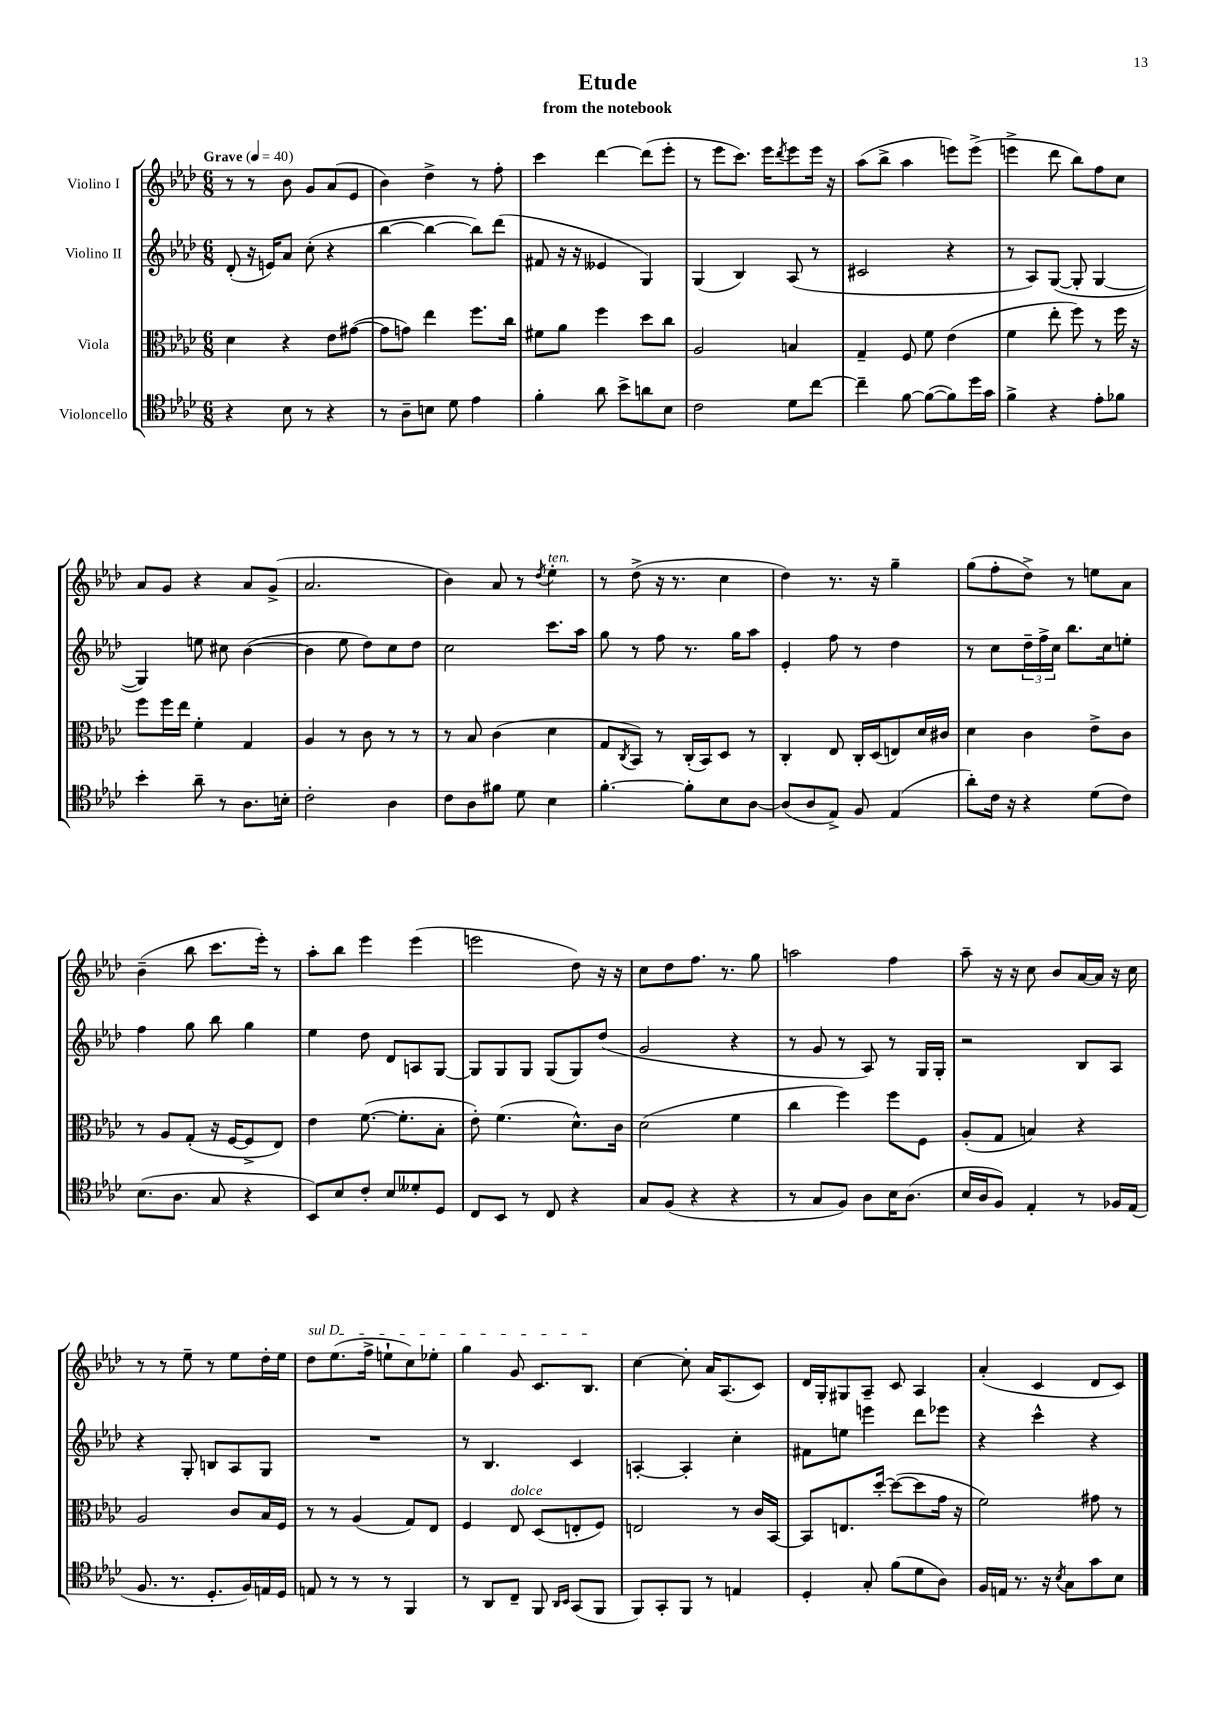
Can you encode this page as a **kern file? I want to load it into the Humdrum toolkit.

**kern	**kern	**kern	**kern
*staff4	*staff3	*staff2	*staff1
*clefC4	*clefC3	*clefG2	*clefG2
*k[b-e-a-d-]	*k[b-e-a-d-]	*k[b-e-a-d-]	*k[b-e-a-d-]
*M6/8	*M6/8	*M6/8	*M6/8
*MM40	*MM40	*MM40	*MM40
4r	4d-\	(8d-'/	8r
.	.	16r	8r
.	.	16e/LK)	.
8B-\	4r	8a-/J	8b-\
8r	.	(8cc'\	8g/L
4r	8e-\L	4r	(8a-/
.	([8g#\J	.	8e-/J
=	=	=	=
8r	8g#\]L	[4bb-\	4b-\)
8A-~\L	8g\J)	.	.
8B\J	4ee-\	4bb-\_	4dd-^\
8d-\	.	.	.
4e-\	8.ff\L	8bb-\]L)	8r
.	.	(8ddd-\J	8ff'\
.	16cc\Jk	.	.
=	=	=	=
4f'\	8f#\L	8f#/	4ccc\
.	8a-\J	16r	.
.	.	16r	.
8a-\	4ff\	4e--/	[4ddd-\
8b-^\L	.	.	.
8a\	8dd-\L	4G/)	(8ddd-\]L
8B-\J	8cc\J	.	8eee-'\J
=	=	=	=
2c\	2A-/	(4G/	8r
.	.	.	8eee-\L
.	.	4B-/)	8.ccc\J)
.	.	.	16eee-\LK
.	.	.	8qddd-/
8d-\L	4B/	(8A-/	8eee-\
[8cc\J	.	8r	16eee-\Jk
.	.	.	16r
=	=	=	=
4cc~\]	4G~/	2c#/	(8aa-\L
.	.	.	8bb-^\J
[8f\	8F/	.	4aa-\
(8f\_L	8f\	.	.
8f\])	(4e-\	4r	8eee\L)
16dd-\L	.	.	(8eee^\J
16g\JJ	.	.	.
=	=	=	=
4f^\	4f\	8r	4eee^\
.	.	8A-/L)	.
4r	8ee-'\	([8G/J	8ddd-\
.	8ff\)	8G'/]	8bb-\L)
8e-'\L	8r	[4G/	8ff\
8f-\J	16ff\	.	8cc\J
.	16r	.	.
=	=	=	=
4b-'\	8ff\L	4G/])	8a-/L
.	16ff\L	.	8g/J
.	16ee-\JJ	.	.
8a-~\	4f'\	8ee\	4r
8r	.	8cc#\	.
8.A-\L	4G/	([4b-\	8a-/L
.	.	.	(8g^/J
16B'\Jk	.	.	.
=	=	=	=
2c'\	4A-/	4b-\]	2.a-/
.	8r	8ee-\	.
.	8c\	8dd-\L)	.
4A-\	8r	8cc\	.
.	8r	8dd-\J	.
=	=	=	=
8c\L	8r	2cc\	4b-\)
8A-\	8B-/	.	.
8f#\J	(4c\	.	8a-/
8d-\	.	.	8r
.	.	.	8qdd-/
4B-\	4d-\	8.ccc\L	4ee-'\
.	.	16aa-\Jk	.
=	=	=	=
[4.f'\	8G/L	8gg\	8r
.	8qC/	.	.
.	8BB-/J)	8r	(8dd-^\
.	8r	8ff\	16r
.	.	.	8.r
8f'\]L	(16C'/LL	8.r	.
.	16BB-/J)	.	.
8B-\	8D-/J	.	4cc\
.	.	16gg\LK	.
[8A-\J	8r	8aa-\J	.
=	=	=	=
(8A-/]L	4C'/	4e-'/	4dd-\)
8A-/	.	.	.
8E-^/J)	8E-/	8ff\	8.r
8F/	16C'/LL	8r	.
.	(16D-/J	.	16r
(4E-/	8E/)	4dd-\	4gg~\
.	16d-/L	.	.
.	16c#/JJ	.	.
=	=	=	=
8a-'\L)	4d-\	8r	(8gg\L
16c\Jk	.	8cc\L	8ff'\
16r	.	.	.
4r	4c\	24dd-~\L	8dd-^\J)
.	.	24ff^\	.
.	.	24cc\JJ	.
.	.	8.bb-\L	8r
(8d-\L	8e-^\L	.	8ee\L
.	.	16cc\k	.
8c\J)	8c\J	8ee'\J	8a-\J
=	=	=	=
(8.B-\L	8r	4ff\	(4b-~\
.	8A-/L	.	.
8.A-\J	.	.	.
.	(8G'/J	8gg\	8bb-\
8G/	16r	8bb-\	8.ccc\L
.	[16F/LK	.	.
4r	8F^/]	4gg\	.
.	.	.	16eee-'\Jk)
.	8E-/J)	.	8r
=	=	=	=
8BB-/L)	4e-\	4ee-\	8aa-'\L
8B-/	.	.	8bb-\J
8c'/J	([8.f\	8dd-\	4eee-\
8B-/L	.	8d-/L	.
.	8.f'\]L	.	.
8d--'/	.	8A/	(4eee-\
8D-/J	8B-'\J	[8G/J	.
=	=	=	=
8C/L	8e-'\)	8G/]L	2eee\
8BB-/J	(4.f\	8G/	.
8r	.	8G/J	.
8C/	.	(8G/L	.
4r	8.d-^^\L)	8G/)	8dd-\)
.	.	(8dd-/J	16r
.	16c\Jk	.	16r
=	=	=	=
8G/L	(2d-\	2g/	8cc\L
(8F/J	.	.	8dd-\
4r	.	.	8.ff\J
.	.	.	8.r
4r	4f\	4r	.
.	.	.	8gg\
=	=	=	=
8r	4cc\	8r	2aa\
8G/L	.	8g/	.
8F/J)	4ff\)	8r	.
8A-\L	.	8A-/)	.
16B-\K	8ff\L	8r	4ff\
(8.A-\J	.	.	.
.	8F\J	16G/LL	.
.	.	16G'/JJ	.
=	=	=	=
16B-/LL	(8A-'/L	2r	8aa-~\
16A-/J	.	.	.
8F/J)	8G/J	.	16r
.	.	.	16r
4E-'/	4B/)	.	8cc\
.	.	.	8b-/L
8r	4r	8B-/L	[16a-/L
.	.	.	16a-/]JJ
16F-/LL	.	8A-/J	16r
(16E-/JJ	.	.	16cc\
=	=	=	=
8.F/	2A-/	4r	8r
.	.	.	8r
8.r	.	.	.
.	.	8G'/	8ee-~\
8.D-'/L	.	8B/L	8r
.	8c/L	8A-/	8ee-\L
16F/L)	.	.	.
16E/	16B-/L	8G/J	16dd-'\L
16D-/JJ	16F/JJ	.	16ee-\JJ
=	=	=	=
8E/	8r	2.r	8dd-\L
8r	8r	.	(8.ee-\
8r	(4A-/	.	.
.	.	.	16ff^\Jk
8r	.	.	8ee`\L
4FF/	8G/L)	.	8cc\)
.	8E-/J	.	8ee-'\J
=	=	=	=
8r	4F/	8r	4gg\
8AA-/L	.	4.B-/	.
8C~/J	8E-/	.	8g/
8FF/	(8D-/L	.	8.c/L
16qqAA-/LL	.	.	.
16qqBB-/JJ	.	.	.
(8GG/L	8E'/	4c/	.
.	.	.	8.B-/J
8FF/J	8F/J)	.	.
=	=	=	=
8FF/L)	2E/	[4A'/	[4cc\
8GG'/	.	.	.
8FF/J	.	4A'/]	8cc'\]
8r	.	.	16a-/LK
.	.	.	(8.A-/
4E/	8r	4cc'\	.
.	16c/LL	.	8c/J)
.	[16BB-/JJ	.	.
=	=	=	=
4D-'/	8BB-/]L	8f#\L	16d-/LL
.	.	.	16G'/J
.	8.E/	8ee\J	8G#/
8G'/	.	4eee\	8A-~/J
.	[16dd-'/Jk	.	.
(8f\L	(8dd-\_L	.	8c/
8d-\	8dd-\]	8ddd-\L	4A-/
8A-\J)	16g\Jk	8eee-\J	.
.	16r	.	.
=	=	=	=
16F/LL	2f\)	4r	(4a-'/
16E/JJ	.	.	.
8.r	.	.	.
.	.	4ccc^^\	4c/
16r	.	.	.
8qB-/	.	.	.
8G\L	.	.	.
8g\	8g#\	4r	8d-/L
8B-\J	8r	.	8c/J)
==	==	==	==
*-	*-	*-	*-
